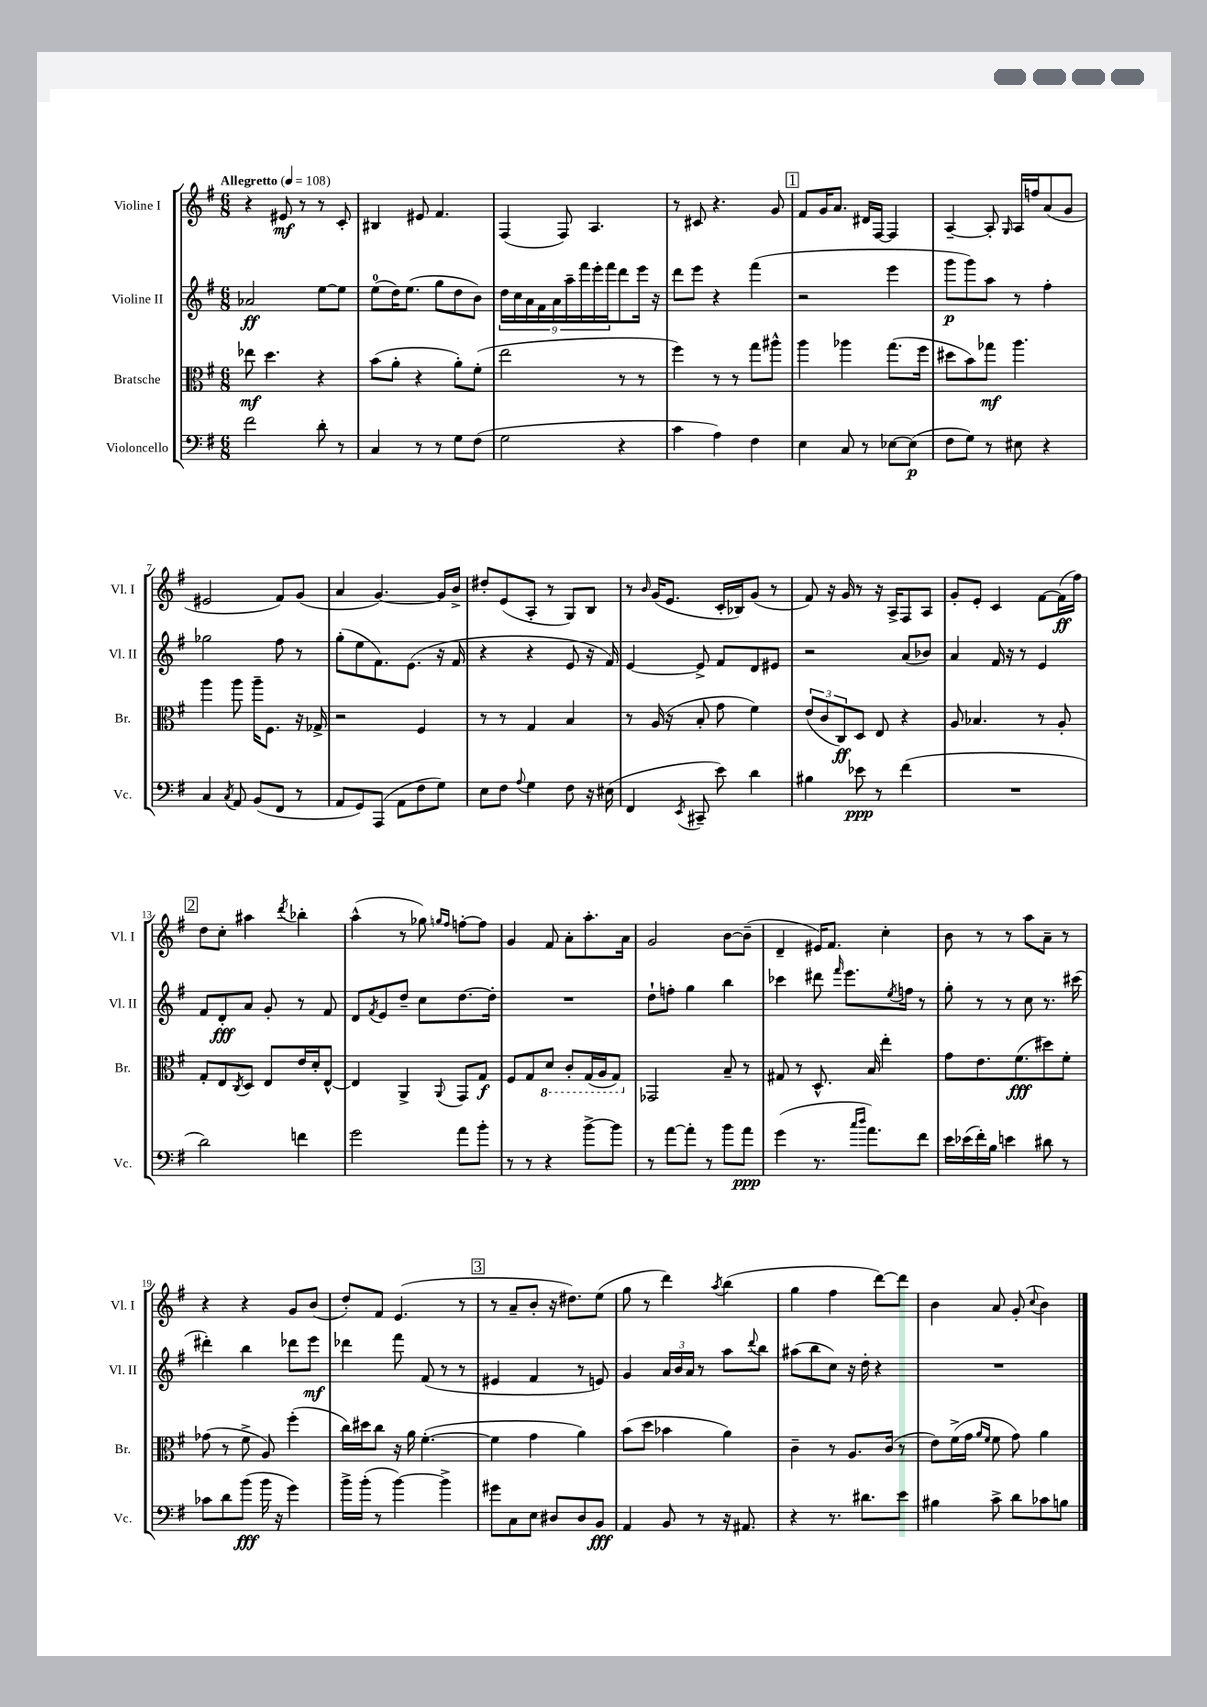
<<
\new StaffGroup <<
\new Staff = "s0" \with { instrumentName = "Violine I" shortInstrumentName = "Vl. I" } {
    \clef treble \key g \major \numericTimeSignature \time 6/8 \tempo "Allegretto" 4 = 108
    r4 eis'8\mf r8 r8 c'8-. |
    bis4 eis'8 fis'4. |
    fis4( fis8) a4. |
    r8 cis'8 r4. g'8 |
    \mark \markup { \box "1" } fis'8 g'16 a'8. dis'16 fis16~ fis4 |
    a4~-- a8-. \grace { g16 } a16 f''16 a'8( g'8 |
    eis'2 fis'8) g'8( |
    a'4 g'4.~) g'16 b'16-> |
    dis''8-. e'8( a8-. r8 g8) b8 |
    r8 \grace { b'16 } g'16( e'8. c'16-. bes16) g'8( r8 |
    fis'8) r16 g'16 r8 r16 a16-> fis8 a8 |
    g'8-. e'8-. c'4 fis'8~ fis'16\ff( fis''16) |
    \mark \markup { \box "2" } d''8 c''8-. ais''4 \acciaccatura { d'''8 } bes''4-. |
    a''4-^( r8 ges''8) \grace { g''16 fis''16 } f''8~-. f''8 |
    g'4 fis'8 a'8-. a''8.-. a'16 |
    g'2 b'8~ b'8--( |
    d'4-- eis'16) fis'8. c''4-. |
    b'8 r8 r8 a''8 a'8-- r8 |
    r4 r4 g'8 b'8( |
    d''8-.) fis'8 e'4.( r8 |
    \mark \markup { \box "3" } r8 a'8-- b'8-. r16 dis''8.) e''8( |
    g''8 r8 d'''4) \acciaccatura { a''8 } b''4( |
    g''4 fis''4 d'''8~) d'''8 |
    b'4 a'8 g'8-.( \appoggiatura { c''8 } b'4) \bar "|." |
}
\new Staff = "s1" \with { instrumentName = "Violine II" shortInstrumentName = "Vl. II" } {
    \clef treble \key g \major \numericTimeSignature \time 6/8
    aes'2\ff e''8~ e''8 |
    e''8-0( d''16) e''8.( g''8 d''8 b'8) |
    \tuplet 9/8 { d''16 c''16 a'16 fis'16 a'16 a''16-- fis'''16 e'''16-. fis'''16 } d'''8 e'''16 r16 |
    d'''8 e'''8 r4 fis'''4( |
    \mark \markup { \box "1" } r2 e'''4 |
    g'''8\p g'''8) a''8 r8 fis''4-. |
    ges''2 fis''8 r8 |
    g''8-.( e''8 fis'8.) e'8.( r16 fis'16 |
    r4 r4 e'8 r16 fis'16) |
    e'4~ e'8-> fis'8 d'8 eis'8 |
    r2 a'8( bes'8) |
    a'4 fis'16 r16 r8 e'4 |
    \mark \markup { \box "2" } fis'8 d'8-.\fff a'8 g'8-. r8 fis'8 |
    d'8 \acciaccatura { fis'8 } e'8 d''8-- c''8 d''8.~ d''16-. |
    R2. |
    d''8-! f''8-. g''4 b''4 |
    ces'''4 dis'''8 \grace { fis'''16 } e'''8. \acciaccatura { e''8 } f''16 r8 |
    g''8-. r8 r8 c''8 r8. cis'''16( |
    dis'''4-.) b''4 des'''8 e'''8\mf |
    des'''4 fis'''8 fis'8( r8 r8 |
    \mark \markup { \box "3" } eis'4 fis'4 r8 e'8) |
    g'4 \tuplet 3/2 { a'16 b'16 a'16 } r8 a''8 \appoggiatura { d'''8 } b''8 |
    ais''8( b''8 c''8) r16 d''16-. r4 |
    R2. \bar "|." |
}
\new Staff = "s2" \with { instrumentName = "Bratsche" shortInstrumentName = "Br." } {
    \clef alto \key g \major \numericTimeSignature \time 6/8
    ees''8\mf d''4. r4 |
    b'8( a'8-. r4 a'8-.) fis'8-.( |
    e''2 r8 r8 |
    fis''4) r8 r8 g''8 ais''8-^ |
    \mark \markup { \box "1" } a''4 aes''4 g''8.( fis''16 |
    dis''8 b'8) ges''8\mf a''4. |
    a''4 a''8 a''16-- fis8. r16 ges16-> |
    r2 fis4 |
    r8 r8 g4 b4 |
    r8 a16( r16 b8-. g'8 fis'4) |
    \tuplet 3/2 { e'8( c'8 c8\ff) } d8 e8 r4 |
    a8 bes4. r8 a8-. |
    \mark \markup { \box "2" } g8-. e8 \acciaccatura { c8 } d8 e8 e'16 d'16-. e8~-^ |
    e4 a,4-> \appoggiatura { a,8 } g,8 g8\f |
    fis8 g8 \ottava #-1 d8 c8-. g,16( a,16 g,8) \ottava #0 |
    ges,2 b8-- r8 |
    gis8 r8 d8.-^ b16 e''4-. |
    g'8 e'8. fis'8.\fff( dis''8) fis'8-. |
    ges'8( r8 fis'8-> a8) fis''4-.( |
    c''16) dis''16 c''8 r16 a'16 fis'4.~-.( |
    \mark \markup { \box "3" } fis'4 g'4 a'4) |
    b'8( d''8 bes'4 a'4) |
    c'4-- r8 a8. c'16( r8 |
    e'8) fis'16->( g'16 \grace { a'16 fis'16 } fis'8 g'8) a'4 \bar "|." |
}
\new Staff = "s3" \with { instrumentName = "Violoncello" shortInstrumentName = "Vc." } {
    \clef bass \key g \major \numericTimeSignature \time 6/8
    fis'2 d'8-. r8 |
    c4 r8 r8 g8 fis8( |
    g2 r4 |
    c'4 a4) fis4 |
    \mark \markup { \box "1" } e4 c8 r8 ees8~ ees8\p( |
    fis8 g8) r8 eis8 r4 |
    c4 \acciaccatura { c8 } a,8 b,8( fis,8 r8 |
    a,8 g,8) a,,8( a,8 fis8 g8) |
    e8 fis8 \appoggiatura { a8 } g4 fis8 r16 eis16( |
    fis,4 \acciaccatura { e,8 } cis,8-- e'8) d'4 |
    bis4 ees'8\ppp r8 fis'4( |
    R2. |
    \mark \markup { \box "2" } d'2) f'4 |
    g'2 a'8 b'8-. |
    r8 r8 r4 b'8~-> b'8 |
    r8 a'8~ a'8-. r8 b'8 a'8\ppp |
    g'4( r8. \grace { c''16 d''16 } a'8.) fis'8 |
    e'16 ees'16( fis'16-.) b16 e'4 dis'8 r8 |
    ces'8 d'8 b'8\fff( b'16 r16 g'4) |
    b'16-> b'16-.( r8 b'4~) b'4-> |
    \mark \markup { \box "3" } gis'8 c8 e8 dis8 dis8 b,8\fff |
    a,4 b,8 r8 r16 ais,8. |
    r4 r8. dis'8. e'8 |
    bis4 c'8-> d'8 ces'8 b8 \bar "|." |
}
>>
>>
